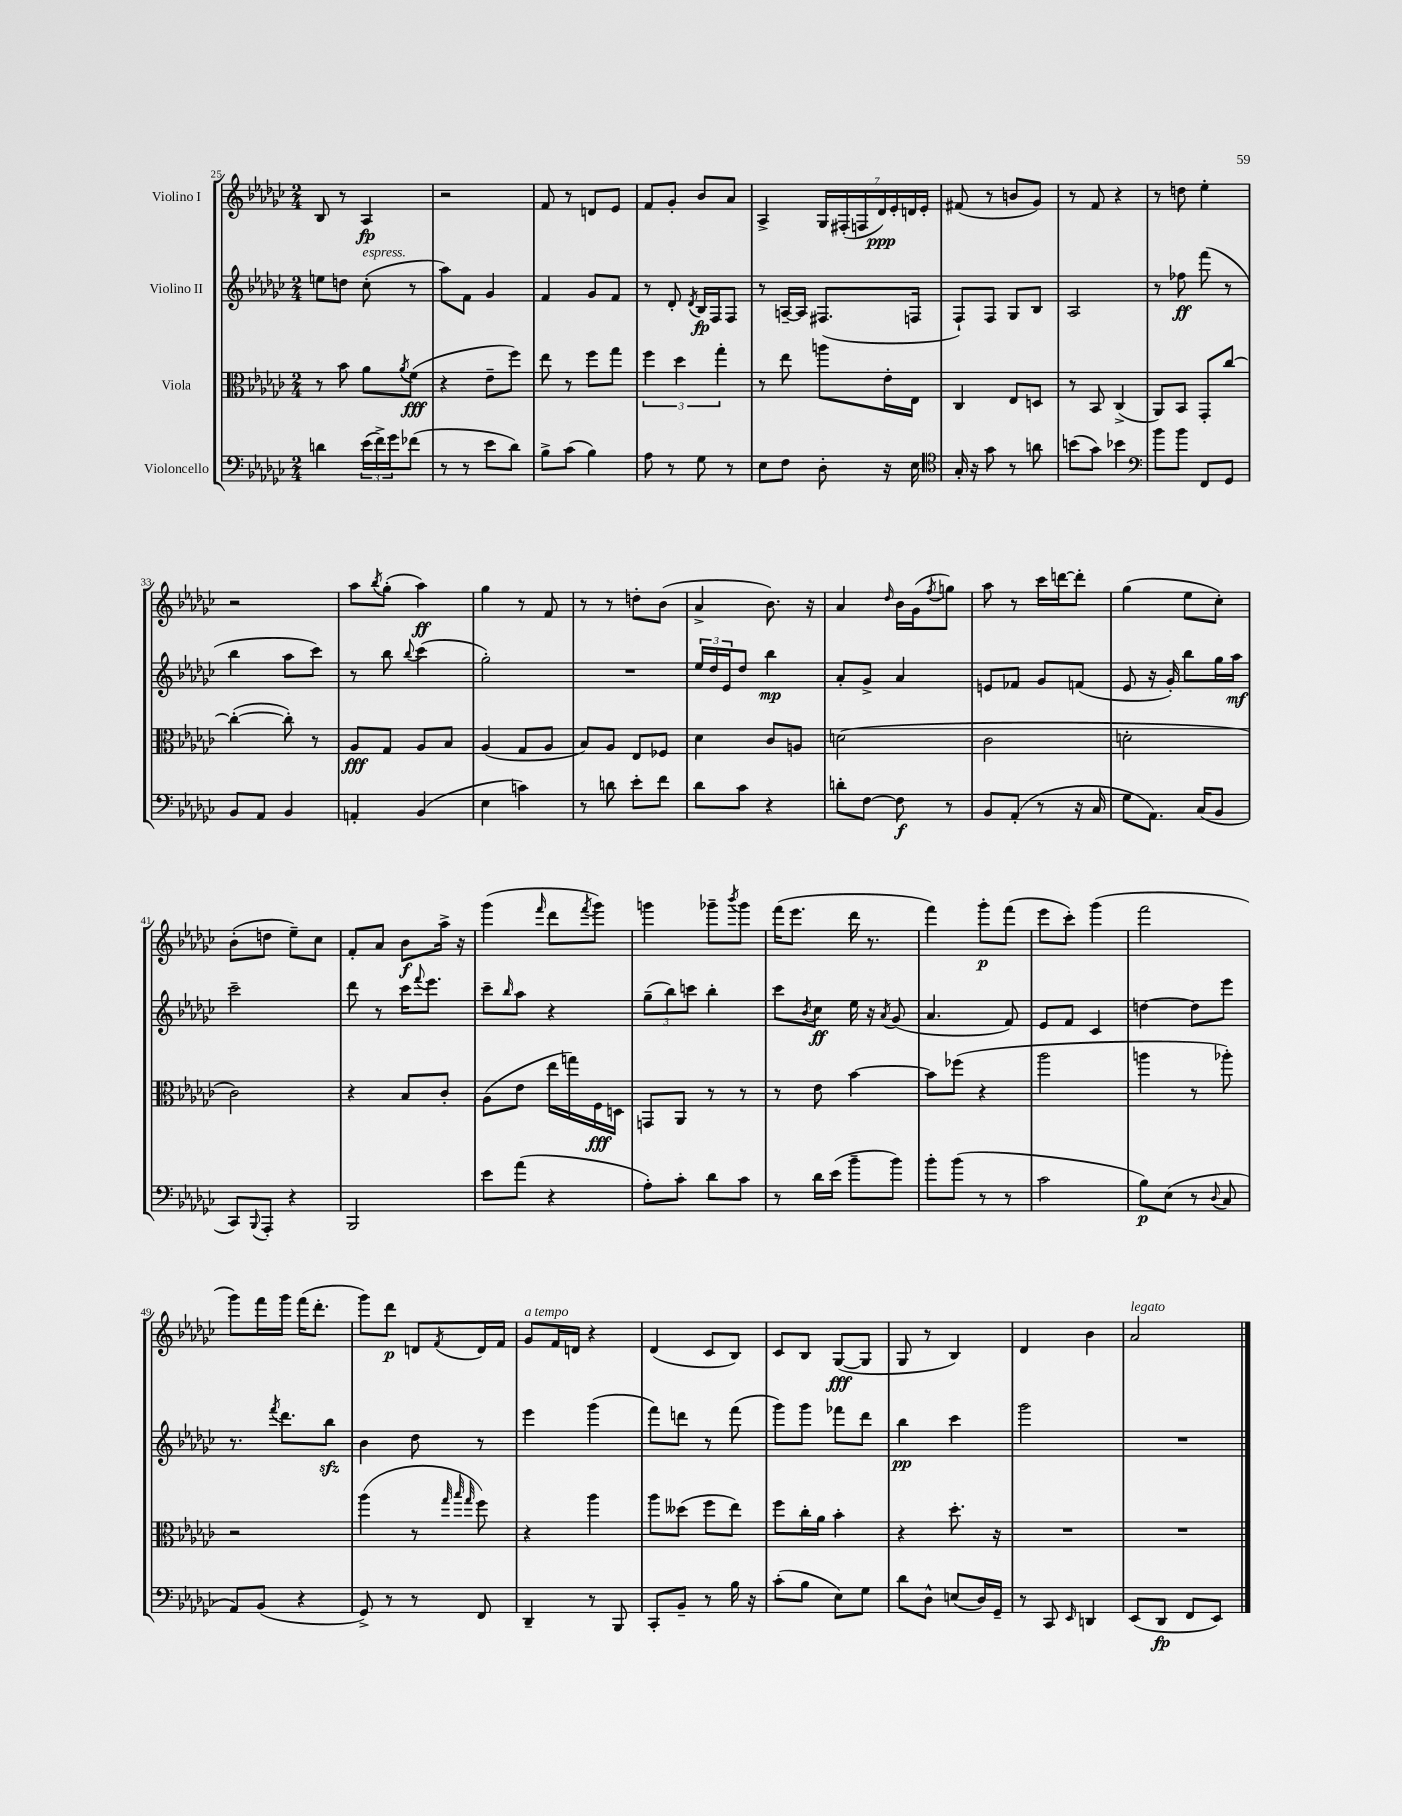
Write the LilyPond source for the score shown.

<<
\new StaffGroup <<
\new Staff = "s0" \with { instrumentName = "Violino I" } {
    \clef treble \key ges \major \numericTimeSignature \time 2/4
    bes8 r8 aes4\fp |
    r2 |
    f'8 r8 d'8 ees'8 |
    f'8 ges'8-. bes'8 aes'8 |
    aes4-> \tuplet 7/4 { ges16 fis16-.( f16 des'16\ppp) ees'16-. d'16 ees'16-. } |
    fis'8( r8 b'8 ges'8) |
    r8 f'8 r4 |
    r8 d''8 ees''4-. |
    r2 |
    aes''8 \acciaccatura { bes''8 } ges''8-.( aes''4\ff) |
    ges''4 r8 f'8 |
    r8 r8 d''8-. bes'8( |
    aes'4-> bes'8.) r16 |
    aes'4 \grace { des''16 } bes'16 ges'16( \acciaccatura { f''8 } g''8) |
    aes''8 r8 ces'''16 d'''16~ d'''8-. |
    ges''4( ees''8 ces''8-.) |
    bes'8-.( d''8 ees''8--) ces''8 |
    f'8-. aes'8 bes'8\f aes''16-> r16 |
    ges'''4( \grace { f'''16 } des'''8 \acciaccatura { f'''8 } ges'''8) |
    g'''4 ges'''8-- \acciaccatura { bes'''8 } ges'''8 |
    f'''16( ees'''8. des'''16 r8. |
    f'''4) ges'''8-.\p f'''8( |
    ees'''8 ces'''8-.) ges'''4( |
    f'''2 |
    ges'''8) f'''16 ges'''16 f'''16( des'''8.-. |
    ges'''8) des'''8\p d'8 \acciaccatura { f'8 } d'16 f'16 |
    ges'8^\markup { \italic "a tempo" } f'16 d'16 r4 |
    des'4( ces'8 bes8) |
    ces'8 bes8 ges8~\fff( ges8 |
    ges8 r8 bes4) |
    des'4 bes'4 |
    aes'2^\markup { \italic "legato" } \bar "|." |
}
\new Staff = "s1" \with { instrumentName = "Violino II" } {
    \clef treble \key ges \major \numericTimeSignature \time 2/4
    e''8 d''8 ces''8-.^\markup { \italic "espress." }( r8 |
    aes''8) f'8 ges'4 |
    f'4 ges'8 f'8 |
    r8 des'8-. \acciaccatura { des'8 } bes16\fp f16 f8 |
    r8 a16~-- a16 fis8.( f16 |
    f8-!) f8 ges8 bes8 |
    aes2 |
    r8 fes''8\ff f'''8( r8 |
    bes''4 aes''8 ces'''8) |
    r8 bes''8 \appoggiatura { bes''8 } ces'''4( |
    ges''2-.) |
    R2 |
    \tuplet 3/2 { ees''16 des''16 ees'16 } des''8 bes''4\mp |
    aes'8-. ges'8-> aes'4 |
    e'8 fes'8 ges'8 f'8( |
    ees'8 r16 ges'16-.) bes''8 ges''16 aes''16\mf |
    ces'''2-- |
    des'''8 r8 ces'''16 \appoggiatura { f'''8 } ees'''8. |
    ces'''8-- \grace { bes''16 } aes''8 r4 |
    \tuplet 3/2 { ges''8--( bes''8) c'''8 } bes''4-. |
    ces'''8 \acciaccatura { bes'8 } ces''8\ff ees''16 r16 \acciaccatura { aes'8 } ges'8( |
    aes'4. f'8) |
    ees'8 f'8 ces'4 |
    d''4~ d''8 ees'''8 |
    r8. \acciaccatura { f'''8 } des'''8. bes''8\sfz |
    bes'4 des''8 r8 |
    ees'''4 ges'''4( |
    f'''8) d'''8 r8 f'''8( |
    ges'''8) ges'''8 fes'''8 des'''8 |
    bes''4\pp ces'''4 |
    ges'''2 |
    R2 \bar "|." |
}
\new Staff = "s2" \with { instrumentName = "Viola" } {
    \clef alto \key ges \major \numericTimeSignature \time 2/4
    r8 bes'8 aes'8 \acciaccatura { aes'8 } f'8\fff( |
    r4 ees'8-- f''8) |
    ees''8 r8 f''8 ges''8 |
    \tuplet 3/2 { f''4 des''4 ges''4-. } |
    r8 ees''8 a''8 ees'16-. ees16 |
    ces4 ees8 d8 |
    r8 bes,8 ces4->( |
    aes,8) bes,8 ges,8-. ces''8~ |
    ces''4~-.( ces''8-.) r8 |
    aes8\fff ges8 aes8 bes8 |
    aes4( ges8 aes8 |
    bes8) aes8 ees8 fes8 |
    des'4 ces'8 a8 |
    d'2( |
    ces'2 |
    d'2-. |
    ces'2) |
    r4 bes8 ces'8-. |
    aes8( ees'8 ees''16 g''16) f16\fff d16 |
    g,8 aes,8 r8 r8 |
    r8 ees'8 bes'4~ |
    bes'8 fes''8( r4 |
    aes''2 |
    a''4 r8 aes''8-.) |
    r2 |
    aes''4( r8 \grace { ges''32 bes''32 ges''32 } f''8) |
    r4 aes''4 |
    aes''8 deses''8( f''8 ees''8) |
    f''8 ces''16-. aes'16 bes'4-. |
    r4 des''8.-. r16 |
    R2 |
    R2 \bar "|." |
}
\new Staff = "s3" \with { instrumentName = "Violoncello" } {
    \clef bass \key ges \major \numericTimeSignature \time 2/4
    d'4 \tuplet 3/2 { ees'16( f'16->) ges'16 } fes'8( |
    r8 r8 ees'8 des'8) |
    bes8-> ces'8( bes4) |
    aes8 r8 ges8 r8 |
    ees8 f8 des8-. r16 ees16 |
    \clef tenor ges16-. r16 ges'8 r8 a'8 |
    b'8( ges'8) bes'4 |
    \clef bass bes'8 bes'8 f,8 ges,8 |
    bes,8 aes,8 bes,4 |
    a,4-. bes,4( |
    ees4 c'4) |
    r8 d'8 ees'8-. f'8 |
    des'8 ces'8 r4 |
    d'8-. f8~ f8\f r8 |
    bes,8 aes,8-.( r8 r16 ces16 |
    ges8 aes,8.) ces16( bes,8 |
    ces,8) \appoggiatura { bes,,8 } aes,,8-. r4 |
    bes,,2 |
    ees'8 aes'8( r4 |
    aes8-.) ces'8-. des'8 ces'8 |
    r8 des'16 ees'16( bes'8-- bes'8) |
    bes'8-. bes'8( r8 r8 |
    ces'2 |
    bes8\p) ees8( r8 \appoggiatura { des8 } ces8 |
    aes,8) bes,8( r4 |
    ges,8->) r8 r8 f,8 |
    des,4-- r8 bes,,8 |
    ces,8-. bes,8-- r8 bes16 r16 |
    ces'8-.( bes8 ees8) ges8 |
    des'8 des8-^ e8( des16) ges,16-- |
    r8 ces,8 \grace { ees,16 } d,4 |
    ees,8( des,8\fp f,8 ees,8) \bar "|." |
}
>>
>>
\layout { \context { \Score currentBarNumber = #25 } }
